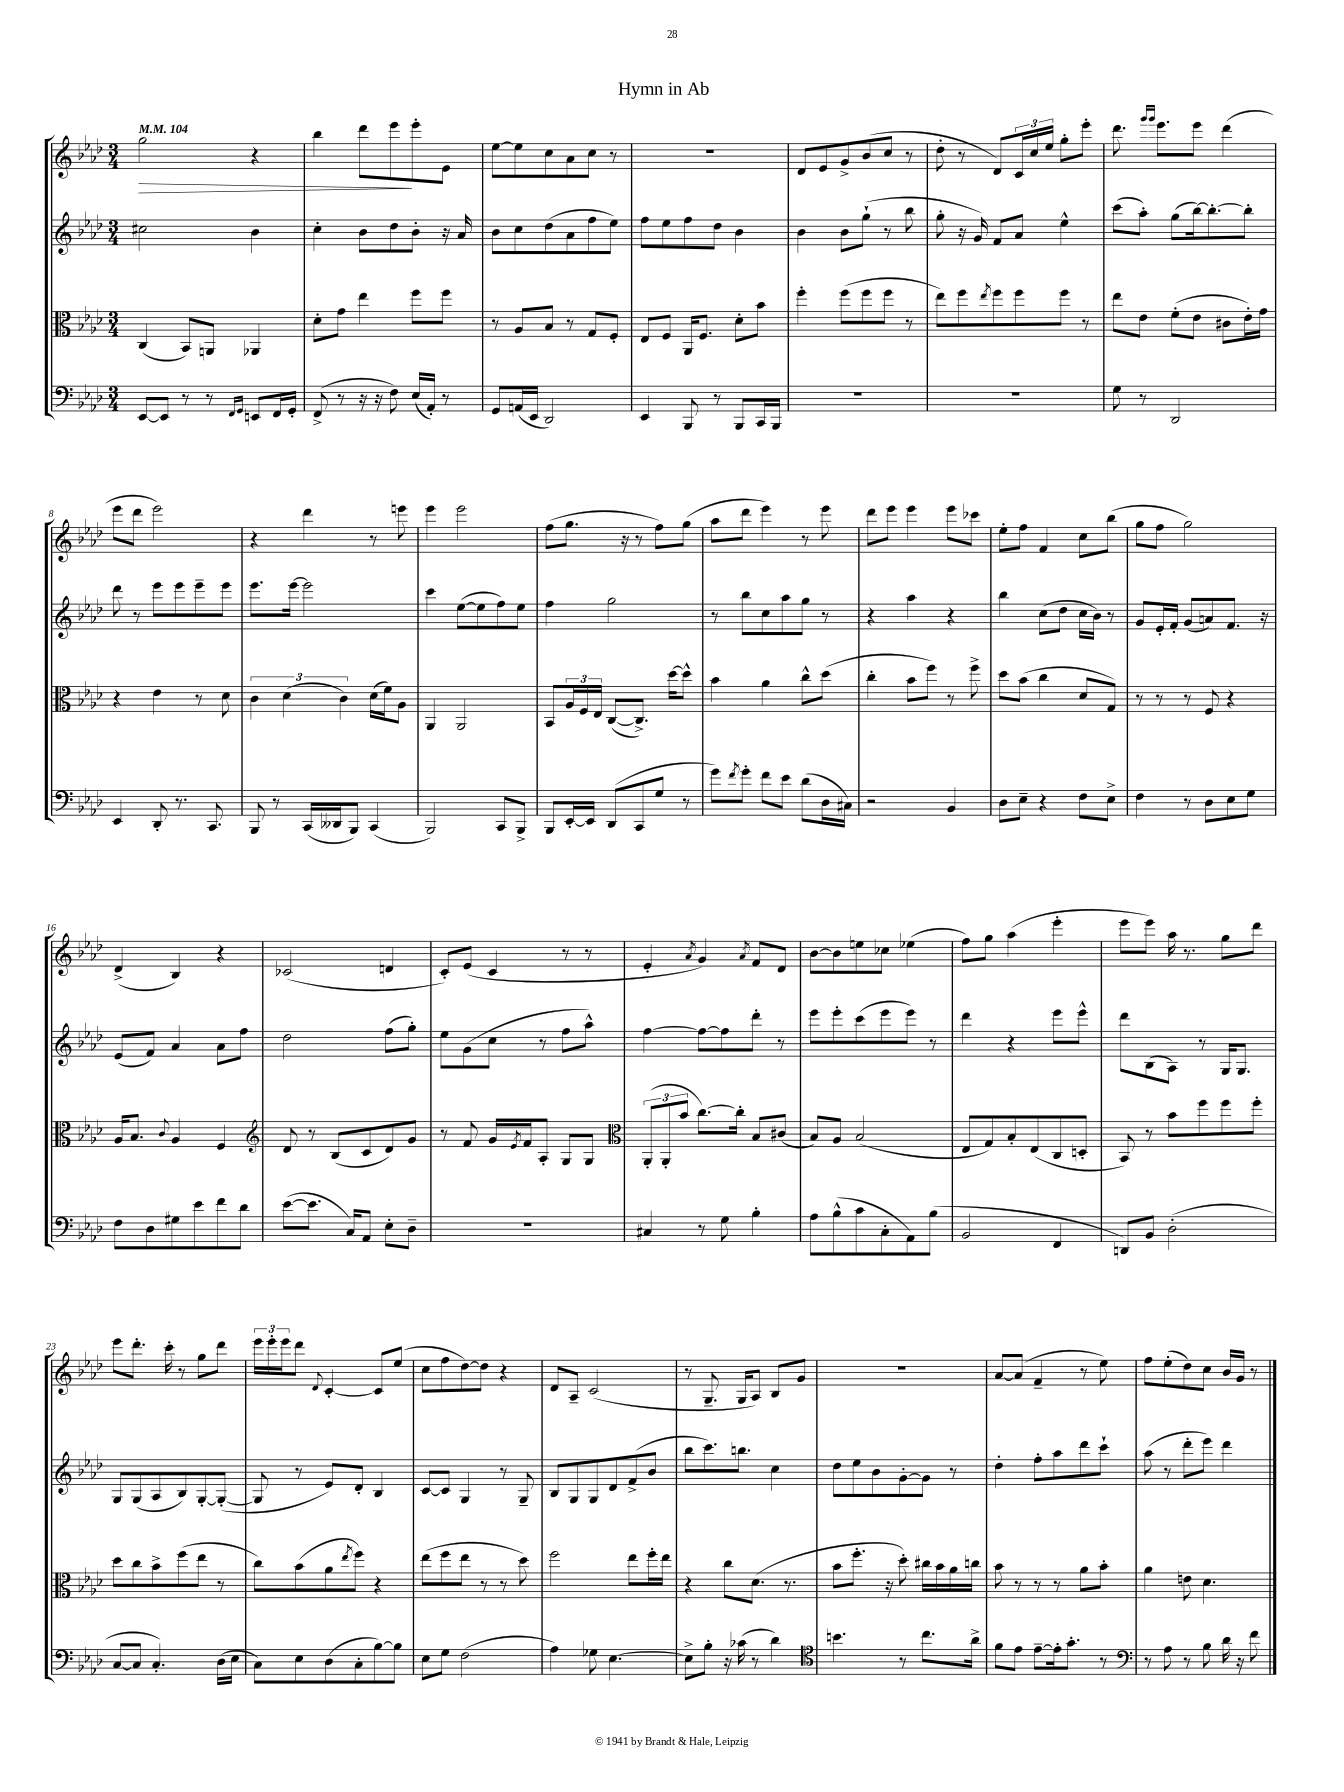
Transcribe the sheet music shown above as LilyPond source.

\header { title = "Hymn in Ab" }
<<
\new StaffGroup <<
\new Staff = "s0" {
    \clef treble \key aes \major \numericTimeSignature \time 3/4 \tempo 4 = 104
    g''2\> r4 |
    bes''4 des'''8 ees'''8\! ees'''8-. ees'8 |
    ees''8~ ees''8 c''8 aes'8 c''8 r8 |
    R2. |
    des'8 ees'8 g'8-> bes'8( c''8 r8 |
    des''8-. r8 des'8) \tuplet 3/2 { c'16 c''16 ees''16 } g''8-. ees'''8-. |
    des'''8. \grace { g'''16 g'''16 } ees'''8. ees'''8 des'''4( |
    ees'''8 des'''8 ees'''2) |
    r4 des'''4 r8 e'''8 |
    ees'''4 ees'''2 |
    f''8( g''8. r16 r8 f''8) g''8( |
    aes''8 des'''8 ees'''4) r8 ees'''8 |
    des'''8 ees'''8 ees'''4 ees'''8 ces'''8 |
    ees''8-. f''8 f'4 c''8 bes''8( |
    g''8 f''8 g''2) |
    des'4->( bes4) r4 |
    ces'2( d'4 |
    c'8-.) ees'8( c'4 r8 r8 |
    ees'4-. \acciaccatura { aes'8 } g'4) \acciaccatura { aes'8 } f'8 des'8 |
    bes'8~ bes'8 e''8 ces''8 ees''4( |
    f''8) g''8 aes''4( ees'''4-. |
    ees'''8 ees'''8) aes''16 r8. g''8 des'''8 |
    ees'''8 des'''8.-. c'''16-. r8 g''8 des'''8 |
    \tuplet 3/2 { ees'''16 ees'''16-. ees'''16 } des'''8 \appoggiatura { des'8 } c'4~-. c'8 ees''8( |
    c''8 f''8 des''8~) des''8 r4 |
    des'8 aes8-- c'2( |
    r8 g8.-- g16 aes8) bes8 g'8 |
    R2. |
    aes'8~ aes'8( f'4-- r8 ees''8) |
    f''8 ees''8-.( des''8) c''8 bes'16 g'16 r8 \bar "|." |
}
\new Staff = "s1" {
    \clef treble \key aes \major \numericTimeSignature \time 3/4
    cis''2 bes'4 |
    c''4-. bes'8 des''8 bes'8-. r16 aes'16 |
    bes'8 c''8 des''8( aes'8 f''8 ees''8) |
    f''8 ees''8 f''8 des''8 bes'4 |
    bes'4 bes'8 g''8-!( r8 bes''8 |
    g''8-. r16 g'16) f'8 aes'8 ees''4-^ |
    c'''8( aes''8-.) g''8( bes''16~) bes''8.~-. bes''8-. |
    des'''8 r8 ees'''8 ees'''8 ees'''8-- ees'''8 |
    ees'''8. ees'''16~ ees'''2 |
    c'''4 ees''8~( ees''8 f''8) ees''8 |
    f''4 g''2 |
    r8 bes''8 c''8 aes''8 g''8 r8 |
    r4 aes''4 r4 |
    bes''4 c''8( des''8 c''16 bes'16) r8 |
    g'8 ees'16-. f'16-. g'8( a'8) f'8. r16 |
    ees'8( f'8) aes'4 aes'8 f''8 |
    des''2 f''8( g''8-.) |
    ees''8 g'8( c''8 r8 f''8 aes''8-^) |
    f''4~ f''8~ f''8 des'''8-. r8 |
    ees'''8 ees'''8-. c'''8( ees'''8 ees'''8) r8 |
    des'''4 r4 ees'''8 ees'''8-^ |
    des'''8 bes8( aes8) r8 g16 g8. |
    g8 g8( aes8 bes8) g8~-. g8~-.( |
    g8 r8 ees'8) des'8-. bes4 |
    c'8~ c'8 g4 r8 g8-- |
    bes8 g8 g8 des'8 f'8->( bes'8 |
    bes''8 c'''8.) b''8. c''4 |
    des''8 ees''8 bes'8 g'8~-. g'8 r8 |
    des''4-. f''8-. aes''8 des'''8 c'''8-! |
    aes''8( r8 des'''8-. ees'''8) des'''4 \bar "|." |
}
\new Staff = "s2" {
    \clef alto \key aes \major \numericTimeSignature \time 3/4
    c4( bes,8) a,8 aes,4 |
    des'8-. g'8 ees''4 f''8 f''8 |
    r8 aes8 bes8 r8 g8 f8-. |
    ees8 f8 aes,16 f8. des'8-. bes'8 |
    f''4-. f''8( f''8 f''8 r8 |
    ees''8) f''8 \acciaccatura { ees''8 } f''8 f''8 f''8 r8 |
    ees''8 ees'8 f'8-.( ees'8 cis'8 ees'16-.) g'16 |
    r4 ees'4 r8 des'8 |
    \tuplet 3/2 { c'4 des'4( c'4) } des'16( f'16) aes8 |
    aes,4 aes,2 |
    bes,8 \tuplet 3/2 { aes16 f16 ees16 } c8~( c8.->) des''16~ des''8-^ |
    bes'4 aes'4 c''8-^ des''8( |
    c''4-. bes'8 f''8) r8 f''8-> |
    des''8 bes'8( c''4 des'8 g8) |
    r8 r8 r8 f8 r4 |
    aes16 bes8. \appoggiatura { c'8 } aes4 f4 |
    \clef treble des'8 r8 bes8( c'8 des'8) g'8 |
    r8 f'8 g'16 \acciaccatura { ees'8 } f'16 aes8-. g8 g8 |
    \clef alto \tuplet 3/2 { aes,8-.( aes,8-. bes'8 } c''8.~) c''16-. bes8 cis'8( |
    bes8) aes8 bes2( |
    ees8 g8) bes8-. ees8( c8 d8-. |
    bes,8) r8 bes'8 f''8 f''8 f''8-. |
    des''8 c''8 bes'8-> f''8( ees''8 r8 |
    c''8) bes'8( aes'8 \acciaccatura { ees''8 } f''8) r4 |
    ees''8( f''8 ees''8 r8 r8 des''8) |
    f''2 ees''8 f''16-. ees''16 |
    r4 c''8 des'8.( r8. |
    bes'8 f''8.-. r16 des''8-.) cis''16 bes'16 aes'16 c''16 |
    bes'8 r8 r8 r8 aes'8 bes'8-. |
    aes'4 e'8 des'4. \bar "|." |
}
\new Staff = "s3" {
    \clef bass \key aes \major \numericTimeSignature \time 3/4
    ees,8~ ees,8 r8 r8 \grace { f,16 g,16 } e,8 f,16 g,16-. |
    f,8->( r8 r16 r16 f8) ees16( aes,16-.) r8 |
    g,8 a,16( ees,16 des,2) |
    ees,4 bes,,8 r8 bes,,8 c,16 bes,,16 |
    R2. |
    R2. |
    g8 r8 des,2 |
    ees,4 des,8-. r8. c,8. |
    bes,,8 r8 c,16( deses,16 bes,,8) c,4( |
    bes,,2) c,8 bes,,8-> |
    bes,,8 ees,16~-. ees,16 des,8( c,8 g8 r8 |
    g'8) \acciaccatura { f'8 } g'8-. f'8 ees'8 des'8( des16 cis16) |
    r2 bes,4 |
    des8 ees8-- r4 f8 ees8-> |
    f4 r8 des8 ees8 g8 |
    f8 des8 gis8 ees'8 f'8 des'8 |
    ees'8~( ees'8. c16) aes,8 ees8-. des8-- |
    R2. |
    cis4 r8 g8 bes4-. |
    aes8 bes8-^( c'8 c8-. aes,8) bes8( |
    bes,2 f,4 |
    d,8) bes,8 des2-.( |
    c8~ c8 c4.-.) des16( ees16 |
    c8) ees8 des8( c8-. bes8~) bes8 |
    ees8 g8 f2( |
    aes4) ges8 ees4.~ |
    ees8-> bes8-. r16 ces'16( r8 des'4) |
    \clef tenor b'4. r8 c''8. aes'16-> |
    f'8 ees'8 ees'8~-- ees'16-. g'8.-. r8 |
    \clef bass r8 aes8 r8 bes8 des'16 r16 f'8 \bar "|." |
}
>>
>>
